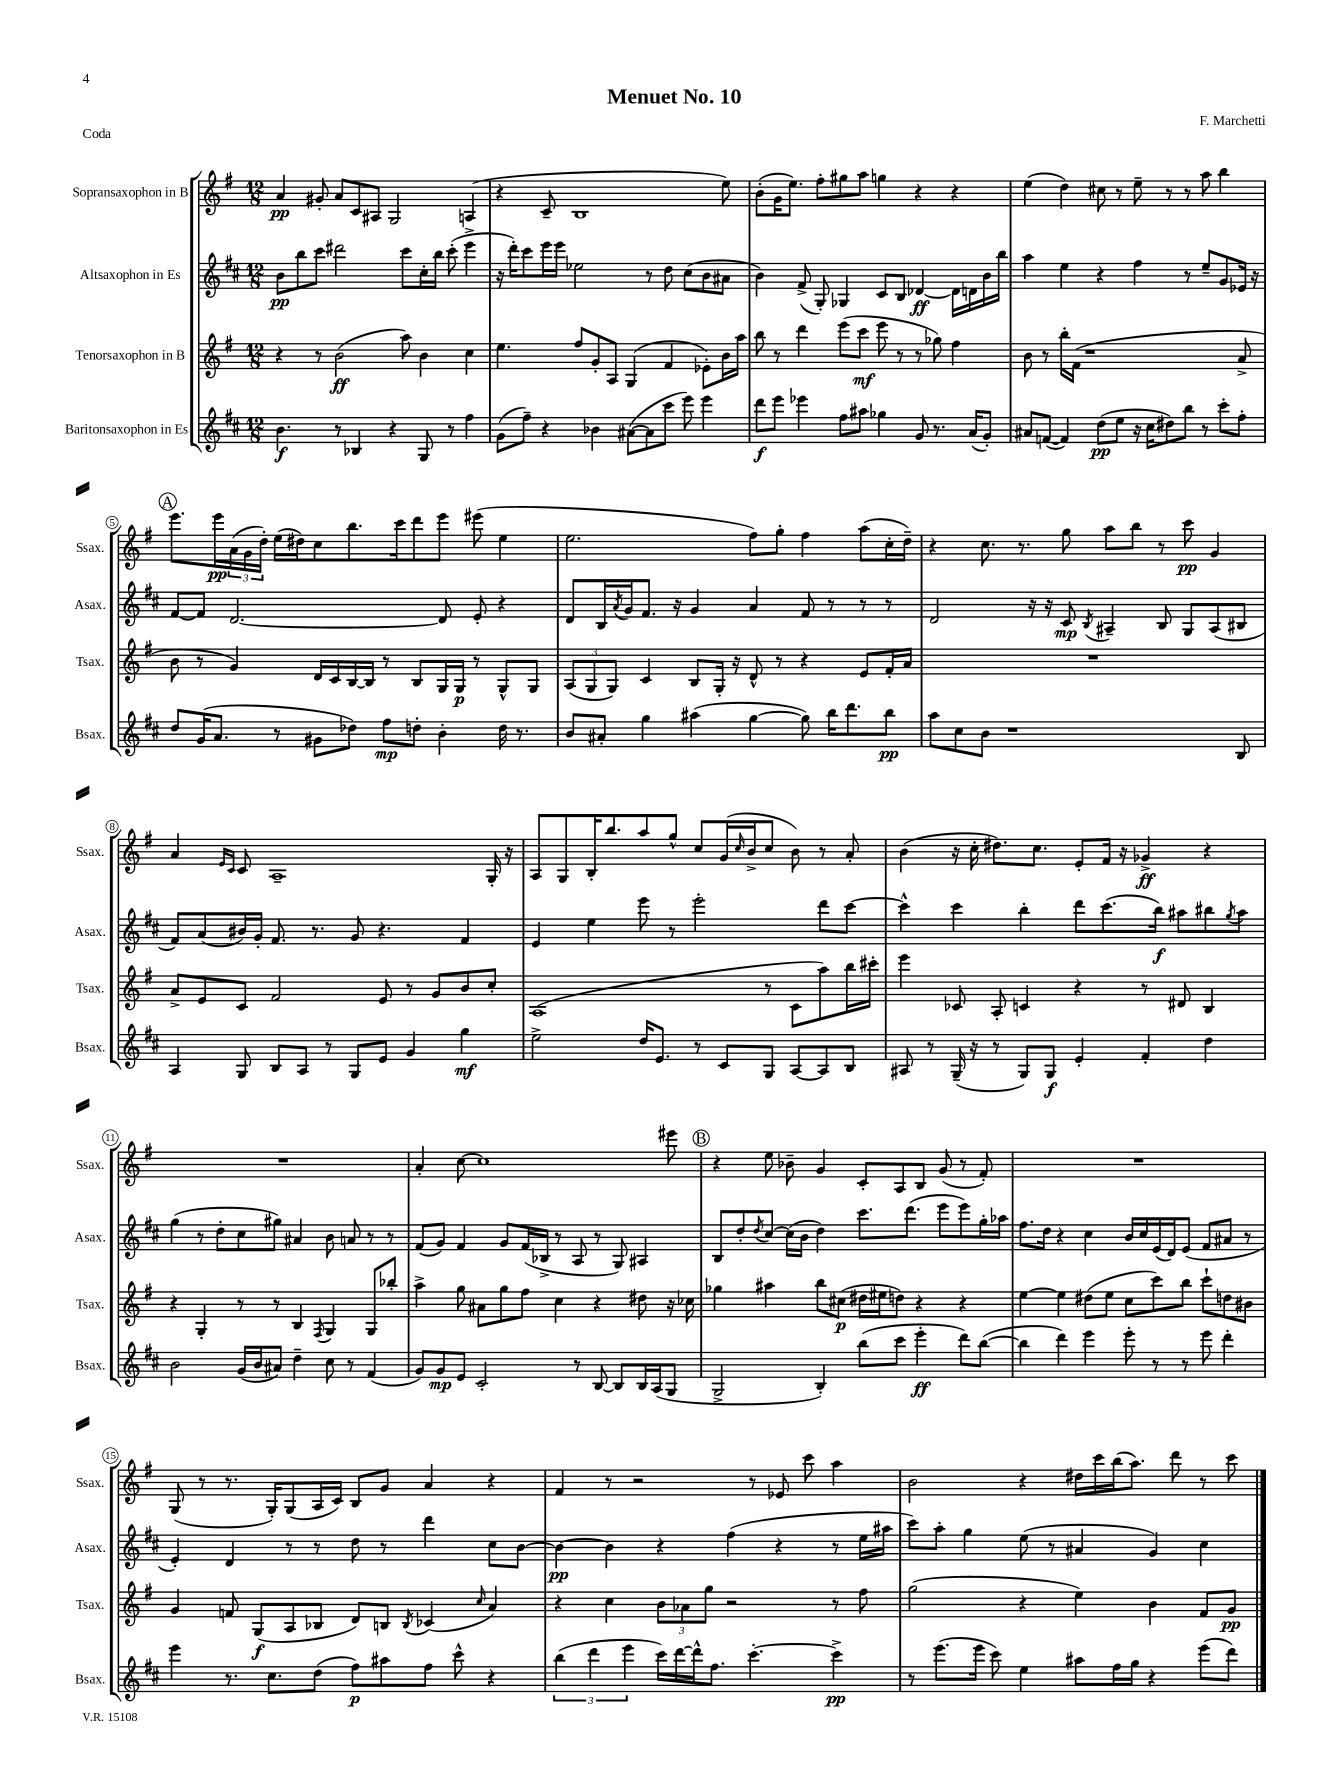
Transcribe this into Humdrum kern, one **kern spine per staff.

**kern	**kern	**kern	**kern
*staff4	*staff3	*staff2	*staff1
*clefG2	*clefG2	*clefG2	*clefG2
*k[f#c#]	*k[f#]	*k[f#c#]	*k[f#]
*M12/8	*M12/8	*M12/8	*M12/8
4.b\	4r	8b\L	4a/
.	.	8bb\	.
.	8r	8ccc#\J	8g#'/
8r	(2b\	2ddd#\	8a/L
4B-/	.	.	8c/
.	.	.	8A#/J
4r	.	.	2G/
.	8aa\)	8ccc#\L	.
8G/	4b\	16cc#'\L	.
.	.	16bb\JJ	.
8r	.	(8ccc#'\	.
4ff#\	4cc\	4eee^\	(4A/
=	=	=	=
(8g\L	4.ee\	16r	4r
.	.	16ddd'\LK)	.
8ff#~\J)	.	8ccc#\	.
4r	.	16eee\L	8c~/
.	.	16eee\JJ	.
.	8ff#/L	2ee-\	1B
4b-\	8g'/	.	.
.	8A/J	.	.
([8a#\L	(4G/	.	.
8a#\]	.	8r	.
8ccc#\J	4f#/	8dd\	.
8eee\)	.	(8cc#\L	.
4eee\	8e-'\L)	8b\	.
.	16b\L	8a#\J	8ee\)
.	16aa\JJ	.	.
=	=	=	=
8ddd\L	8bb\	4b\)	(8b'\L
8eee\J	8r	.	16g\K
.	.	.	8.ee\J)
4eee-\	4ddd\	(8f#^/	.
.	.	8G'/)	8ff#'\L
8ff#\L	(8eee\L	4G-/	8gg#\
8aa#\J	8ccc\J	.	8aa\J
4gg-\	8eee\	8c#/L	4gg\
.	8r	8B/J	.
8g/	8r	[4d-/	4r
8.r	8gg-\)	.	.
.	4ff#\	16d-\]LL	4r
(16a/LK	.	16d\	.
8g'/J)	.	16b\	.
.	.	16bb\JJ	.
=	=	=	=
8a#/L	8b\	4aa\	(4ee\
([8f/J	8r	.	.
4f/])	16bb'\LL	4ee\	4dd\)
.	(16f#\JJ	.	.
.	1r	.	.
(8dd\L	.	4r	8cc#\
8ee\J	.	.	8r
16r	.	4ff#\	8ee~\
16cc#\LK	.	.	.
8dd#\)	.	.	8r
8bb\J	.	8r	8r
8r	.	8ee~/L	8aa\
8ccc#'\L	.	8g/	4bb\
8ff#'\J	8a^/	16e-/Jk	.
.	.	16r	.
=	=	=	=
8dd/L	8b\	[8f#/L	8.eee\L
(16g/K	8r	8f#/]J	.
8.a/J	.	.	16eee\L
.	4g/)	[2.d/	(24a\
.	.	.	24g\
.	.	.	24dd'\JJ)
8r	.	.	(16ee\LL
.	.	.	16dd#\J)
8g#\L	16d/LL	.	8cc\
.	16c/	.	.
8dd-\J)	[16B/	.	8.bb\
.	16B/]JJ	.	.
8ff#\L	8r	.	.
.	.	.	16ccc\k
8dd'\J	8B/L	.	8ddd\
4b'\	16G/L	8d/]	8eee\J
.	16G/JJ	.	.
.	8r	8e'/	(8eee#\
16dd\	8G^^/L	4r	4ee\
8.r	.	.	.
.	8G/J	.	.
=	=	=	=
8b/L	(12A/L	8d/L	2.ee\
.	12G/	.	.
8a#'/J	.	16B/L	.
.	12G/J)	.	.
.	.	8qa/	.
.	.	16g/J	.
4gg\	4c/	8.f#/J	.
.	.	16r	.
(4aa#\	8B/L	4g/	.
.	16G'/Jk	.	.
.	16r	.	.
[4gg\	8d^^/	4a/	8ff#\L)
.	8r	.	8gg'\J
8gg\])	4r	8f#/	4ff#\
16bb\LK	.	8r	.
8.ddd\	.	.	.
.	8e/L	8r	(8aa\L
8bb\J	16f#'/L	8r	16cc'\L
.	16a/JJ	.	16dd~\JJ)
=	=	=	=
8aa\L	1.r	2d/	4r
8cc#\	.	.	.
8b\J	.	.	8.cc\
1r	.	.	.
.	.	.	8.r
.	.	16r	.
.	.	16r	.
.	.	8c#/	8gg\
.	.	8qB/	.
.	.	4A#~/	8aa\L
.	.	.	8bb\J
.	.	8B/	8r
.	.	8G/L	8ccc\
.	.	(8A#/	4g/
8B/	.	8B#/J	.
=	=	=	=
4A/	8a^/L	8f#/L)	4a/
.	8e/	(8a/	.
.	.	.	16qqe/LL
.	.	.	16qqc/JJ
8G/	8c/J	16b#/L)	8c/
.	.	16g'/JJ	.
8B/L	2f#/	8.f#/	1A~
8A/J	.	.	.
.	.	8.r	.
8r	.	.	.
8G/L	.	8g/	.
8e/J	8e/	4.r	.
4g/	8r	.	.
.	8g/L	.	.
4gg\	8b/	4f#/	.
.	8cc'/J	.	16G'/
.	.	.	16r
=	=	=	=
2ee^\	(1A	4e/	8A/L
.	.	.	8G/
.	.	4ee\	16B'/K
.	.	.	8.bb/
16dd/LK	.	8eee\	8aa/
8.e/J	.	.	.
.	.	8r	8gg^^/J
8r	.	2eee'\	8cc/L
8c#/L	.	.	(16g/L
.	.	.	16qqcc/
.	.	.	16b^/J
8G/J	8r	.	8cc/J
[8A/L	8c\L	.	8b\)
8A/]	8aa\)	8ddd\L	8r
8B/J	16bb\L	[8ccc#\J	8a'/
.	16ccc#'\JJ	.	.
=	=	=	=
8A#/	4eee\	4ccc#^^\]	(4b\
8r	.	.	.
(16G~/	8c-/	4ccc#\	16r
16r	.	.	16cc'\
8r	8A'/	.	8.dd#\L)
8G/L)	4c/	4bb'\	.
.	.	.	8.cc\J
8G/J	.	.	.
4e'/	4r	8ddd\L	8e'/L
.	.	(8.ccc#\	16f#/Jk
.	.	.	16r
4f#'/	8r	.	4g-^/
.	.	16bb\Jk)	.
.	8d#/	8aa#\L	.
4dd\	4B/	8bb#\	4r
.	.	8qgg/	.
.	.	8aa#\J	.
=	=	=	=
2b\	4r	(4gg\	1.r
.	4G'/	8r	.
.	.	8dd'\L	.
(16g/LL	8r	8cc#\	.
16b/J	.	.	.
8a#/J)	8r	8gg#\J)	.
4dd~\	4B/	4a#/	.
.	8qF#/	.	.
8cc#\	4G/	8b\	.
8r	.	8a/	.
(4f#/	8G/L	8r	.
.	8bb-'/J	8r	.
=	=	=	=
8g/L)	4aa^\	(8f#/L	4a'/
8g/	.	8g/J)	.
8e/J	8gg\	4f#/	[8cc\
2c#'/	8a#\L	.	1cc]
.	8gg\	8g/L	.
.	8ff#\J	(16f#/L	.
.	.	16B-^/JJ	.
.	4cc\	8r	.
8r	.	8A/	.
[8B/	4r	8r	.
8B/]L	.	8G/)	.
16B/L	8dd#\	4A#/	.
(16A/J	.	.	.
8G/J	16r	.	8eee#\
.	16cc-\	.	.
=	=	=	=
2G^/	4gg-\	8B/L	4r
.	.	8dd'/	.
.	.	8qdd/	.
.	4aa#\	[8cc#/J	8ee\
.	.	(16cc#\]LL	8b-~\
.	.	16b\JJ	.
4B'/)	8bb\L	4dd\)	4g/
.	(8cc#\J	.	.
(8bb\L	16dd#\LL	8.ccc#\L	8c'/L
.	16ee#\J	.	.
8ccc#\J	8dd\J)	.	8A/
.	.	(8.ddd\J	.
4eee'\	4r	.	8B/J
.	.	8eee\L	(8g/
8ddd\L)	4r	8eee\)	8r
([8bb\J	.	16gg'\L	8f#'/)
.	.	16aa-\JJ	.
=	=	=	=
4bb\]	[4ee\	8.ff#\L	1.r
.	.	16dd\Jk	.
4ddd\)	4ee\]	4r	.
4eee\	(8dd#\L	4cc#\	.
.	8ee\J	.	.
8eee'\	8cc\L	16b/LL	.
.	.	16cc#/	.
8r	8ccc\)	(16e/	.
.	.	16d/J)	.
8r	8bb\J	(8e/J	.
8eee\	8ccc`\L	8f#/L	.
4ddd'\	8dd\	8a#/J	.
.	8b#\J	8r	.
=	=	=	=
4eee\	4g/	4e'/)	(8G/
.	.	.	8r
8.r	8f/	4d/	8.r
.	(8G/L	.	.
8.cc#\L	.	.	16G'/LK)
.	8A/	8r	(8G/
(8dd\J	8B-/J	8r	16A/L
.	.	.	16c/JJ)
8ff#\L)	8d/L)	8dd\	8B/L
8aa#\	8B/J	8r	8g/J
.	8qB/	.	.
8ff#\J	(4c-/	4ddd\	4a/
8ccc#^^\	.	.	.
.	16qqcc/	.	.
4r	4a/)	8cc#\L	4r
.	.	[8b\J	.
=	=	=	=
(6bb\	4r	4b\_	4f#/
6ddd\	.	.	.
.	4cc\	4b\]	8r
6eee\	.	.	.
.	.	.	2r
16ccc#\LL)	12b\L	4r	.
[16ddd\	.	.	.
.	12a-\	.	.
16ddd^^\]J	.	.	.
.	12gg\J	.	.
8.ff#\J	.	.	.
.	2r	(4ff#\	.
[4.ccc#'\	.	.	8r
.	.	4r	8e-/
.	.	.	8ccc\
4ccc#^\]	8r	8r	4aa\
.	8ff#\	16ee\LL	.
.	.	16aa#\JJ	.
=	=	=	=
8r	(2gg\	8ccc#\L)	2b\
(8.eee\L	.	8aa'\J	.
.	.	4gg\	.
16eee\Jk	.	.	.
8ccc#\)	.	.	.
4ee\	4r	(8ee\	4r
.	.	8r	.
8aa#\L	4ee\)	4a#/	16dd#\LL
.	.	.	16ccc\
16ff#\L	.	.	(16bb\J
16gg\JJ	.	.	8.aa\J)
4r	4b\	4g/)	.
.	.	.	8ddd\
(8eee\L	8f#/L	4cc#\	8r
8ddd\J)	8g/J	.	8ccc\
==	==	==	==
*-	*-	*-	*-
